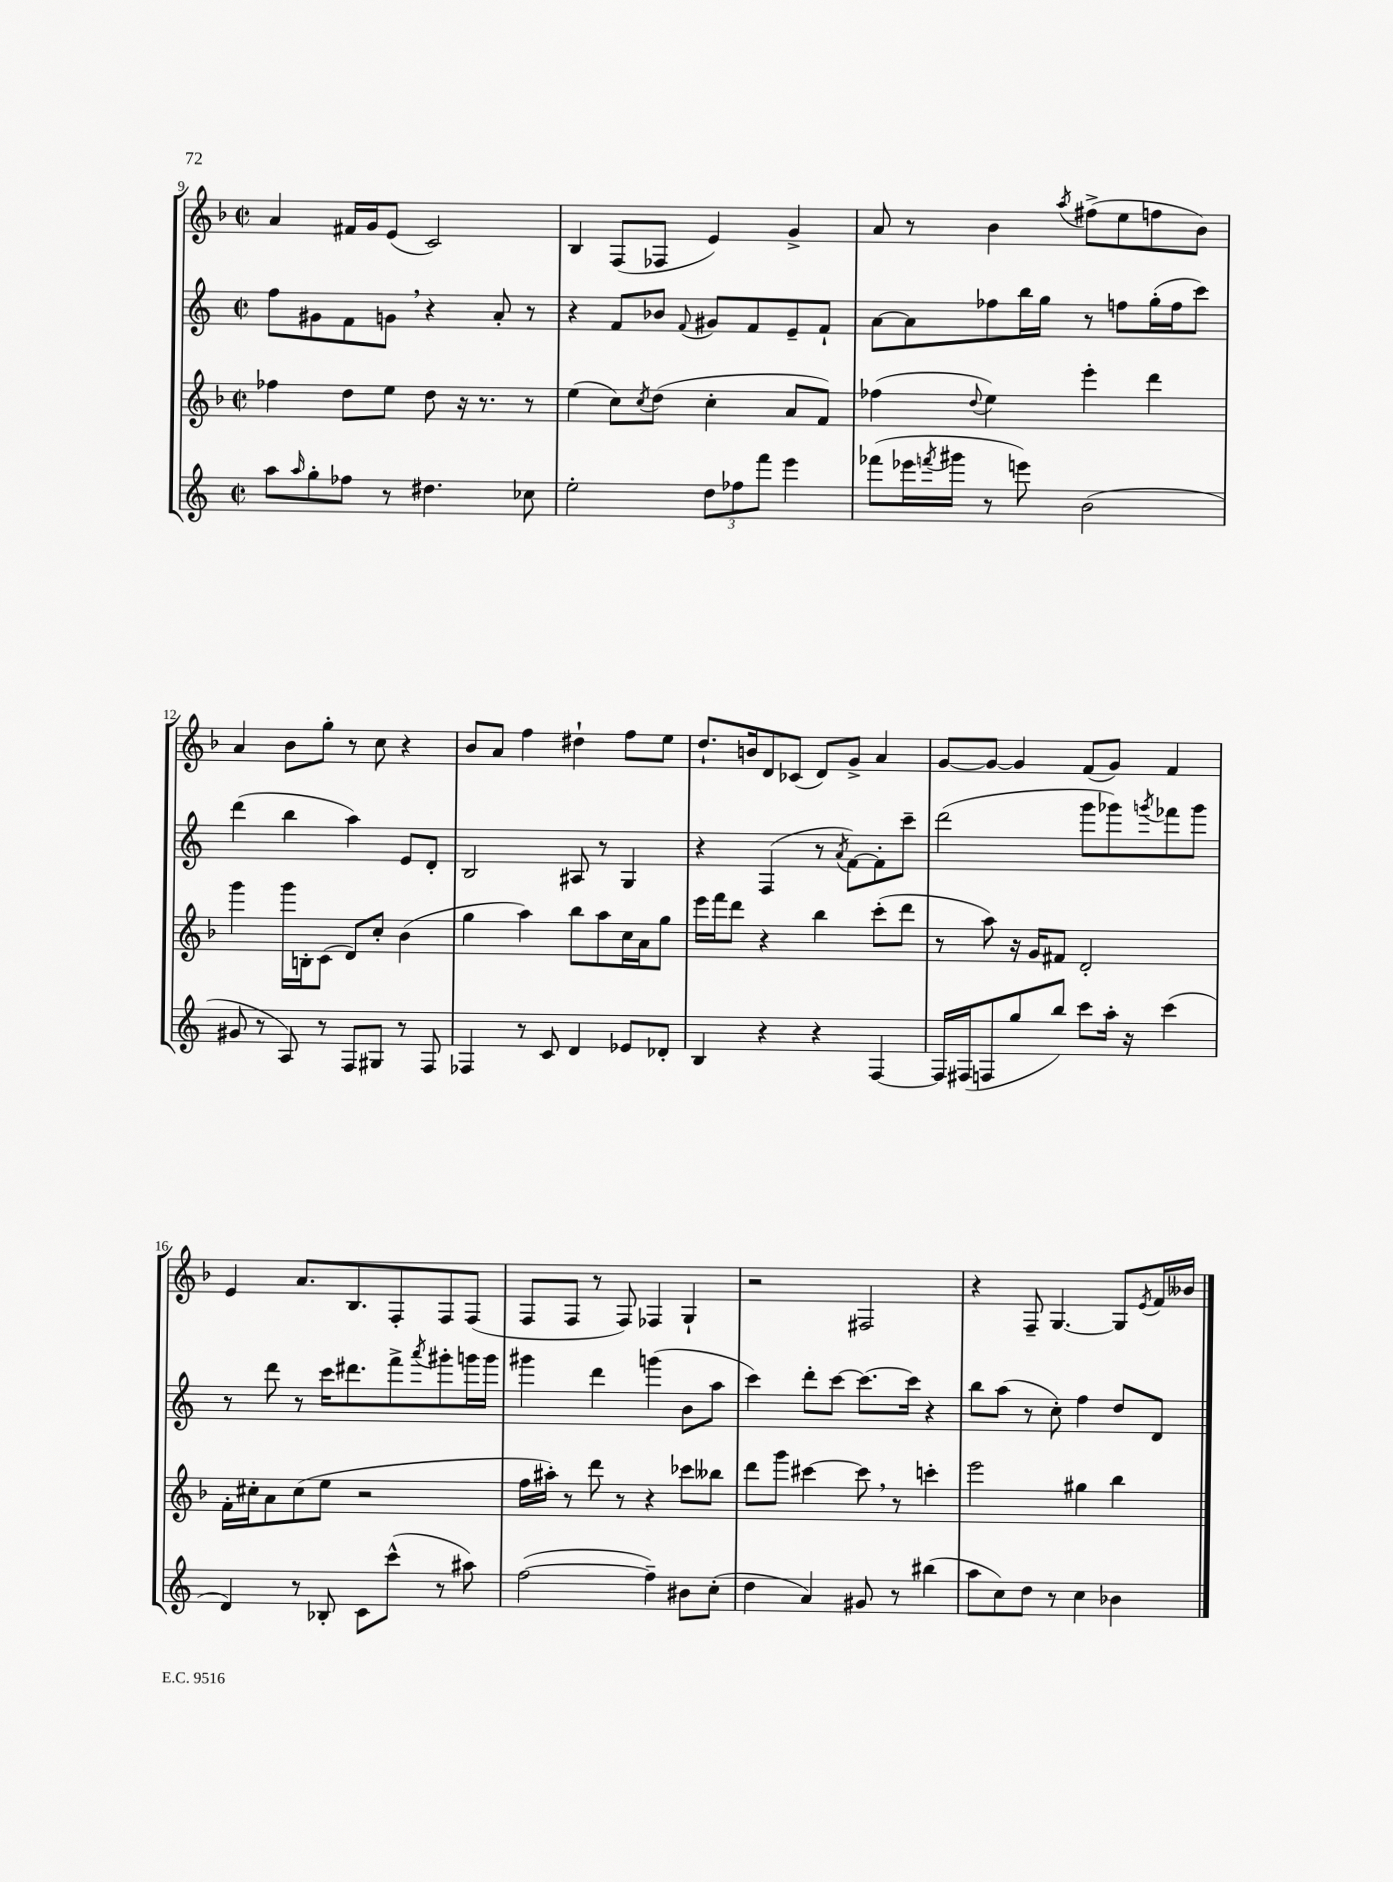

**kern	**kern	**kern	**kern
*staff4	*staff3	*staff2	*staff1
*clefG2	*clefG2	*clefG2	*clefG2
*k[]	*k[b-]	*k[]	*k[b-]
*M2/2	*M2/2	*M2/2	*M2/2
*met(c|)	*met(c|)	*met(c|)	*met(c|)
8aa	4ff-	8ff	4a
16qqaa	.	.	.
8gg'	.	8g#	.
8ff-	8dd	8f	16f#
.	.	.	16g
8r	8ee	8g	(8e
4.dd#	8dd	4r	2c)
.	16r	.	.
.	8.r	.	.
.	.	8a'	.
8cc-	8r	8r	.
=	=	=	=
2ee'	(4ee	4r	4B-
.	8cc)	8f	(8F
.	8qcc	.	.
.	(8dd	8b-	8F-
.	.	8qqf	.
12dd	4cc'	8g#	4e)
12ff-	.	.	.
.	.	8f	.
12fff	.	.	.
4eee	8a	8e~	4g^
.	8f)	8f`	.
=	=	=	=
(8fff-	(4ff-	[8a	8a
16eee-	.	8a]	8r
8qfff	.	.	.
16ggg#	.	.	.
.	8qqdd	.	.
8r	4ee)	8ff-	4b-
8eee)	.	16bb	.
.	.	16gg	.
.	.	.	8qaa
(2b	4eee'	8r	(8ff#^
.	.	8ff	8ee
.	4ddd	(16gg'	8ff
.	.	16ff	.
.	.	8ccc)	8b-)
=	=	=	=
8g#	4ggg	(4ddd	4a
8r	.	.	.
8A)	16ggg	4bb	8b-
.	16B'	.	.
8r	(8c	.	8gg'
8F	8d)	4aa)	8r
8G#	8cc'	.	8cc
8r	(4b-	8e	4r
8F	.	8d'	.
=	=	=	=
4F-	4gg	2B	8b-
.	.	.	8a
8r	4aa)	.	4ff
8c	.	.	.
4d	8bb-	8A#	4dd#`
.	8aa	8r	.
8e-	16cc	4G	8ff
.	16a	.	.
8d-'	8gg	.	8ee
=	=	=	=
4B	16eee	4r	8.dd`
.	16fff	.	.
.	8ddd	.	.
.	.	.	16b
4r	4r	(4F	8d
.	.	.	(8c-
4r	4bb-	8r	8d)
.	.	8qa	.
.	.	[8f)	8g^
[4F	(8ccc'	8f']	4a
.	8ddd	8ccc~	.
=	=	=	=
16F]	8r	(2ddd	[8g
(16F#	.	.	.
8F	8aa)	.	8g_
8gg	16r	.	4g]
.	16g	.	.
8bb)	8f#	.	.
8ccc	2d'	8ggg	(8f
16aa'	.	8ggg-)	8g)
16r	.	.	.
.	.	8qggg	.
(4ccc	.	8fff-	4f
.	.	8ggg	.
=	=	=	=
4d)	16f'	8r	4e
.	16cc#'	.	.
.	8a	8ddd	.
8r	(8cc#	8r	8.a
8B-'	8ee	16ccc	.
.	.	8.ddd#	8.B-
8c	2r	.	.
(8ccc^^	.	8fff^	8F'
.	.	8qaaa	.
8r	.	8ggg#'	8F
8aa#)	.	16ggg	(8F
.	.	16ggg	.
=	=	=	=
([2ff	16ff	4ggg#	8F
.	16aa#')	.	.
.	8r	.	8F
.	8ddd	4ddd	8r
.	8r	.	8F)
4ff~])	4r	(4ggg	4F-
8b#	8ccc-	8b	4G`
(8cc'	8bb--	8aa	.
=	=	=	=
4dd	8ddd	4ccc)	2r
.	8ggg	.	.
4a)	[4ccc#	8ddd'	.
.	.	[8ccc	.
8g#	8ccc#]	8.ccc_	2F#
8r	8r	.	.
.	.	16ccc]	.
(4bb#	4ccc'	4r	.
=	=	=	=
8aa	2eee	8bb	4r
8cc)	.	(8aa	.
8dd	.	8r	8F~
8r	.	8cc')	[4.G
4cc	4gg#	4ff	.
4b-	4bb-	8dd	8G]
.	.	.	8qe
.	.	8d	16f
.	.	.	16b--
==	==	==	==
*-	*-	*-	*-
